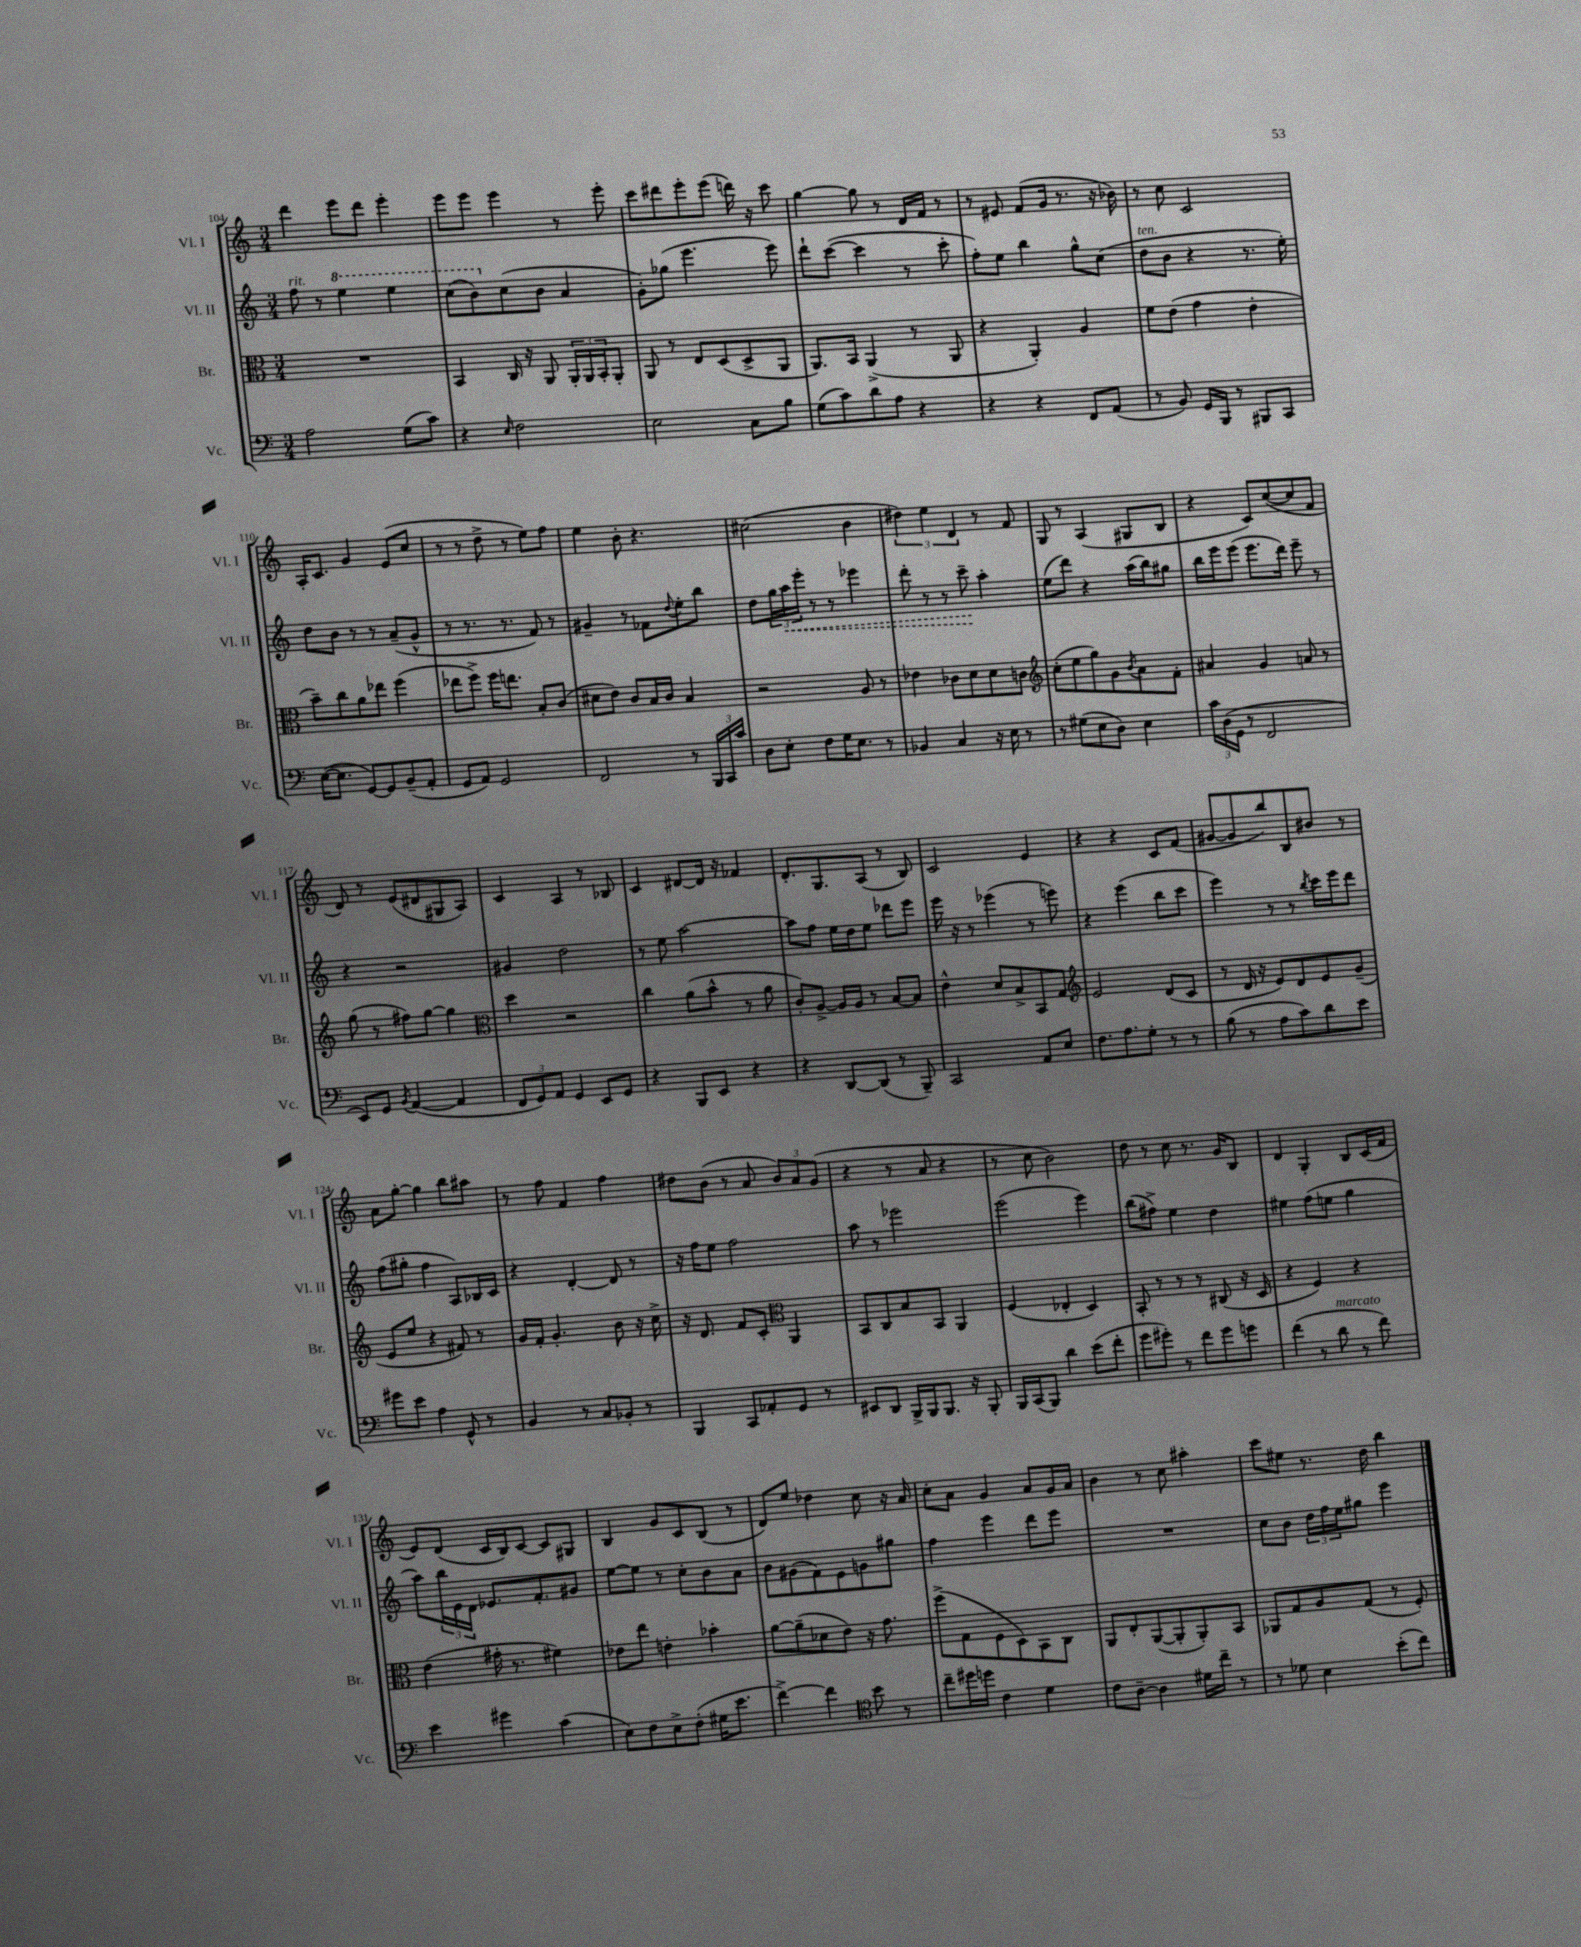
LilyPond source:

<<
\new StaffGroup <<
\new Staff = "s0" \with { instrumentName = "Vl. I" shortInstrumentName = "Vl. I" } {
    \clef treble \key c \major \numericTimeSignature \time 3/4
    d'''4 e'''8 d'''8 e'''4-. |
    e'''8 e'''8 e'''4 r8 e'''8-. |
    c'''8 dis'''8 e'''8-. e'''8( d'''16) r16 c'''8 |
    g''4~ g''8 r8 d'16 f'16 r8 |
    r8 eis'8 f'8( g'16 r8. r16 bes'16) |
    r8 c''8 c'2 |
    a16-. c'8. g'4 e'8( c''8 |
    r8 r8 d''8-> r8 e''8) f''8 |
    e''4 b'8-. r4. |
    cis''2( b'4 |
    \tuplet 3/2 { dis''4) e''4 d'4 } r8 f'8 |
    g8 r8 a4( gis8 b8 |
    r4 c'8) c''8~( c''8 f'8 |
    d'8) r8 e'8( dis'8 gis8 a8) |
    c'4 a4 r8 bes8 |
    c'4 dis'8~ dis'16 r16 fes'4 |
    d'8.-. g8. a8( r8 b8) |
    c'2 e'4 |
    r4 r4 c'8 f'8( |
    gis'8~ gis'8 b''8) b8 bis'8 r8 |
    a'8 g''8~-. g''4 b''8 ais''8 |
    r8 f''8 f'4 f''4 |
    dis''8 b'8( r8 a'8 \tuplet 3/2 { b'8) a'8 g'8( } |
    r4 r8 a'8 r4 |
    r8 c''8 b'2) |
    d''8 r8 c''8 r8. g'16 b8 |
    d'4 g4-. b8 c'16( f'16 |
    e'8) d'8( c'16 b16) c'8~ c'8 gis8 |
    b4 g'8 c'8 b8( r8 |
    d'8) e''8 des''4 c''8 r16 a'16 |
    c''8-. a'8 g'4 a'8 g'16 a'16 |
    b'4 r8 c''8 ais''4-. |
    c'''8 eis''8 r8. d''16 b''4 \bar "|." |
}
\new Staff = "s1" \with { instrumentName = "Vl. II" shortInstrumentName = "Vl. II" } {
    \clef treble \key c \major \numericTimeSignature \time 3/4
    f''8^\markup { \italic "rit." } r8 \ottava #1 e'''4 e'''4 |
    c'''8( b''8) \ottava #0 c''8( b'8 a'4 |
    g'8-.) ges''8( e'''4. e'''8) |
    d'''8-! c'''8~( c'''4 r8 c'''8-. |
    f''8-.) e''8 b''4 g''8-^ c''8( |
    d''8^\markup { \italic "ten." } b'8 r4 r8. e''16-.) |
    d''8 b'8 r8 r8 a'8--( g'8-^ |
    r8 r8. r8. f'8) r8 |
    gis'4-- r8 fes'8 \appoggiatura { d''8 } e''8-. b''8 |
    d''8 \tuplet 3/2 { g''16 \once \override Hairpin.style = #'dashed-line a''16\< e'''16-. } r8 r8 ees'''4 |
    d'''8-. r8 r8 c'''8--\! a''4-. |
    e''8( d'''8) r4 a''16( b''16) gis''8 |
    b''16 e'''16 e'''8( e'''8. d'''16) e'''8-- r8 |
    r4 r2 |
    gis'4 d''2 |
    r8 e''8 a''2~ |
    a''8 f''8 e''16 d''16 e''8 des'''8 e'''8 |
    e'''16 r16 r8 ees'''4( r8 e'''8) |
    r4 e'''4( b''8 c'''8 |
    e'''4) r8 r8 \acciaccatura { b''8 } c'''16 e'''16 d'''8 |
    f''8( gis''8-. f''4 a8) bes16 c'16 |
    r4 d'4~-. d'8 r8 |
    r16 f''16 e''8 f''2 |
    a''8 r8 ees'''2 |
    e'''2( e'''4) |
    b''8( fis''8->) e''4 d''4 |
    eis''4 f''8( e''8 g''4 |
    a''8) \tuplet 3/2 { b''16 e'16 d'16 } ees'8. f'8.-. gis'8 |
    e''8~ e''8 r8 c''8-. b'8 a'8 |
    b'8 gis'8( f'8) e'8 g'8 gis''8 |
    f''4 e'''4 d'''8 e'''8 |
    R2. |
    c''8 b'8 \tuplet 3/2 { d''16 f''16 e''16 } gis''8 e'''4 \bar "|." |
}
\new Staff = "s2" \with { instrumentName = "Br." shortInstrumentName = "Br." } {
    \clef alto \key c \major \numericTimeSignature \time 3/4
    R2. |
    b,4 c16 r16 a,8 \tuplet 3/2 { a,16-. a,16 b,16-. } a,8-. |
    a,8 r8 e8 d8( d8-> a,8 |
    a,8.) b,16 a,4->( r8 a,8 |
    r4 a,4-.) a4 |
    f'8 e'8( g'4 e'4-. |
    b'8--) c''8 a'8 ees''8 f''4( |
    ees''8 f''8->) f''16 e''8. b8-. c'8( |
    dis'8 e'8) c'8 b16 c'16 b4 |
    r2 a8 r8 |
    ees'4 ces'8 d'8 d'8 c'8 |
    \clef treble c''8-.( e''8 g''8) g'8 \acciaccatura { b'8 } a'8 f'8-. |
    ais'4 g'4 a'8 r8 |
    g''8( r8 fis''8) g''8~ g''4 |
    \clef alto d''4 r2 |
    c''4 a'8( b'8-^ r8 a'8 |
    c'8-.) a8~-> a16 a16 r8 b8~ b8 |
    e'4-^ d'8 b8-> b,8 g8 |
    \clef treble e'2 d'8( c'8 |
    r8 d'16 r16 e'8) d'8 e'8 g'8--( |
    e'8 e''8 r4 fis'8) r8 |
    g'16 f'16-. g'4.-. b'8 r16 c''16-> |
    r16 d'8. f'8 c'8-. \clef alto a,4 |
    b,8 c8 b8 b,8 a,4 |
    f4( ees4-. d4) |
    b,8-. r8 r8 r8 cis8( r16 d16 |
    r4 f4) r4 |
    e'4( gis'16-. r8. fis'4) |
    ees'8 e''8 e'4-. bes'4-. |
    a'8~ a'8--( des'8 e'8) r16 g'8. |
    f''8->( g8 f8 d8) b,8 c8 |
    a,8 e8-. a,8~( a,8-. a,8-.) b,8 |
    aes,8 g8 a8 g8( r8 f8-.) \bar "|." |
}
\new Staff = "s3" \with { instrumentName = "Vc." shortInstrumentName = "Vc." } {
    \clef bass \key c \major \numericTimeSignature \time 3/4
    a2 g8( c'8) |
    r4 \grace { e16 } f2 |
    e2 c8 b8 |
    g8( c'8) d'8 a8 r4 |
    r4 r4 f,8 a,8( |
    r8 b,8) g,16 b,,16 r8 bis,,8 c,8 |
    e16~( e8. g,8~) g,8 b,8--( a,8-. |
    g,8 a,8) g,2 |
    f,2 r8 \tuplet 3/2 { b,,16 c,16 c'16 } |
    d8 e8-. f8 g16 e8. r8 |
    bes,4 c4 r16 e16 r8 |
    r8 gis8( e8 d8) e4 |
    \tuplet 3/2 { c'16 d16( g,16 } r8 f,2 |
    e,8) g,8 \acciaccatura { b,8 } a,4~( a,4 |
    \tuplet 3/2 { f,8 g,8) a,8 } g,4 e,8 g,8 |
    r4 b,,8 e,8 r4 |
    r4 d,8~ d,8( r8 b,,8--) |
    c,2 a,8 e8 |
    f8. a8. g8-. r8 r8 |
    b8( r8 a8 c'8) d'8 e'8 |
    gis'8 e'8 a4 g,8-^ r8 |
    b,4 r8 c8 bes,8-. r8 |
    b,,4 c,8 aes,8-. g,8 r8 |
    eis,8 d,8 b,,16-> b,,16 b,,8. r16 b,,8-. |
    b,,16 c,16( b,,8) d'4 e'8( f'8-. |
    g'8 gis'8-.) r8 f'8 gis'8 g'8 |
    f'4( r8 d'8^\markup { \italic "marcato" } r8 f'8) |
    e'4 gis'4 c'4( |
    e8) f8 e8-> f8-.( gis16 e'8. |
    f'4~->) f'4 \clef tenor b'8 r8 |
    c''8-- dis''16 d''16 c'4 d'4 |
    c'8 a8~-- a4 dis'16 c''16-- r8 |
    r8 des'8 b4 b'8-.( c''8) \bar "|." |
}
>>
>>
\layout { \context { \Score currentBarNumber = #104 } }
